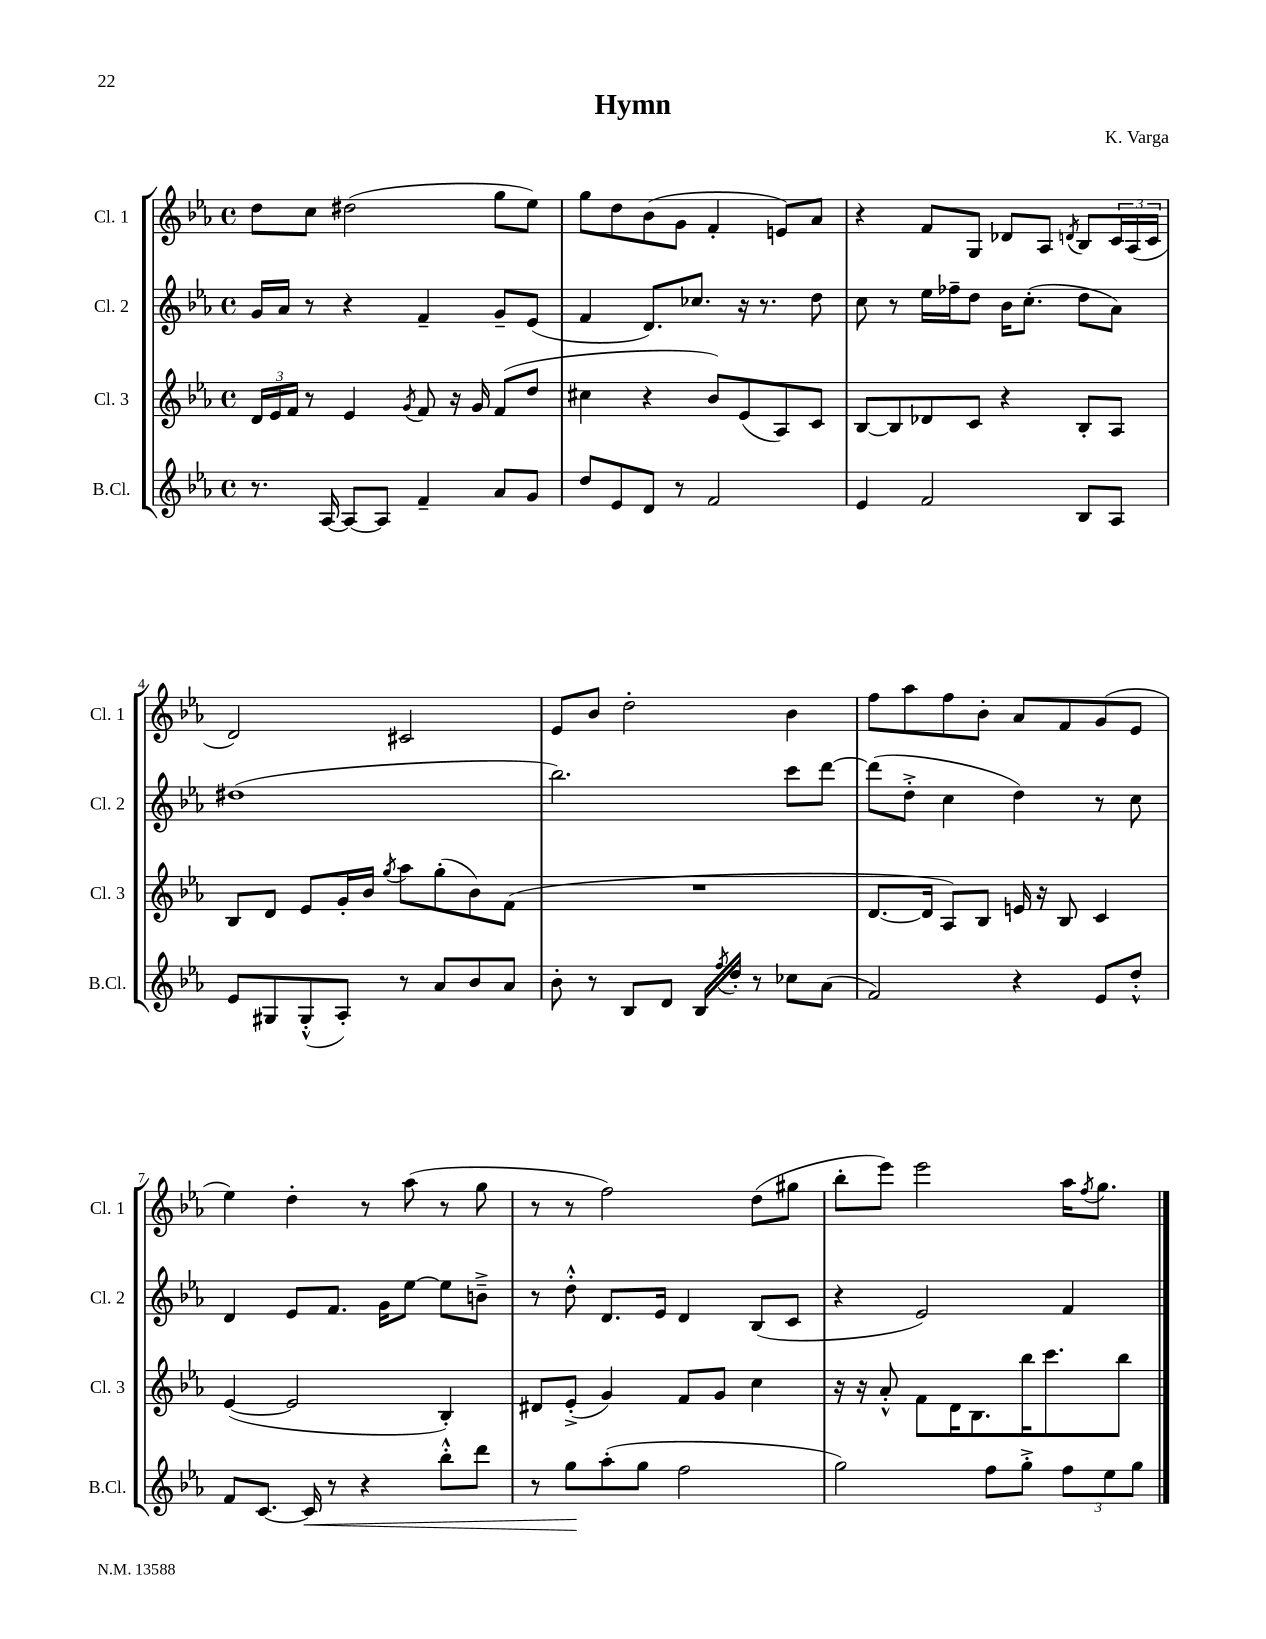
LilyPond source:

\header { title = "Hymn" composer = "K. Varga" }
<<
\new StaffGroup <<
\new Staff = "s0" \with { instrumentName = "Cl. 1" shortInstrumentName = "Cl. 1" } {
    \clef treble \key ees \major \defaultTimeSignature \time 4/4
    d''8 c''8 dis''2( g''8 ees''8) |
    g''8 d''8 bes'8( g'8 f'4-. e'8) aes'8 |
    r4 f'8 g8 des'8 aes8 \acciaccatura { d'8 } bes8 \tuplet 3/2 { c'16 aes16( c'16 } |
    d'2) cis'2 |
    ees'8 bes'8 d''2-. bes'4 |
    f''8 aes''8 f''8 bes'8-. aes'8 f'8 g'8( ees'8 |
    ees''4) d''4-. r8 aes''8( r8 g''8 |
    r8 r8 f''2) d''8( gis''8 |
    bes''8-. ees'''8) ees'''2 aes''16 \acciaccatura { f''8 } g''8. \bar "|." |
}
\new Staff = "s1" \with { instrumentName = "Cl. 2" shortInstrumentName = "Cl. 2" } {
    \clef treble \key ees \major \defaultTimeSignature \time 4/4
    g'16 aes'16 r8 r4 f'4-- g'8-- ees'8( |
    f'4 d'8.) ces''8. r16 r8. d''8 |
    c''8 r8 ees''16 fes''16-- d''8 bes'16 c''8.-.( d''8 aes'8) |
    dis''1( |
    bes''2.) c'''8 d'''8~ |
    d'''8( d''8-.-> c''4 d''4) r8 c''8 |
    d'4 ees'8 f'8. g'16 ees''8~ ees''8 b'8---> |
    r8 d''8-.-^ d'8. ees'16 d'4 bes8( c'8 |
    r4 ees'2) f'4 \bar "|." |
}
\new Staff = "s2" \with { instrumentName = "Cl. 3" shortInstrumentName = "Cl. 3" } {
    \clef treble \key ees \major \defaultTimeSignature \time 4/4
    \tuplet 3/2 { d'16 ees'16 f'16 } r8 ees'4 \acciaccatura { g'8 } f'8 r16 g'16 f'8( d''8 |
    cis''4 r4 bes'8) ees'8( aes8) c'8 |
    bes8~ bes8 des'8 c'8 r4 bes8-. aes8 |
    bes8 d'8 ees'8 g'16-. bes'16 \acciaccatura { g''8 } aes''8 g''8-.( bes'8) f'8( |
    R1 |
    d'8.~ d'16 aes8) bes8 e'16 r16 bes8 c'4 |
    ees'4~( ees'2 bes4-.) |
    dis'8 ees'8-.->( g'4) f'8 g'8 c''4 |
    r16 r16 aes'8-.-^ f'8 d'16 bes8. bes''16 c'''8. bes''8 \bar "|." |
}
\new Staff = "s3" \with { instrumentName = "B.Cl." shortInstrumentName = "B.Cl." } {
    \clef treble \key ees \major \defaultTimeSignature \time 4/4
    r8. aes16~ aes8~ aes8 f'4-- aes'8 g'8 |
    d''8 ees'8 d'8 r8 f'2 |
    ees'4 f'2 bes8 aes8 |
    ees'8 gis8 gis8-.-^( aes8-.) r8 aes'8 bes'8 aes'8 |
    bes'8-. r8 bes8 d'8 bes16 \acciaccatura { f''8 } d''16-. r8 ces''8 aes'8( |
    f'2) r4 ees'8 d''8-.-^ |
    f'8 c'8.~ c'16\< r8 r4 bes''8-.-^ d'''8 |
    r8 g''8\! aes''8-.( g''8 f''2 |
    g''2) f''8 g''8-.-> \tuplet 3/2 { f''8 ees''8 g''8 } \bar "|." |
}
>>
>>
